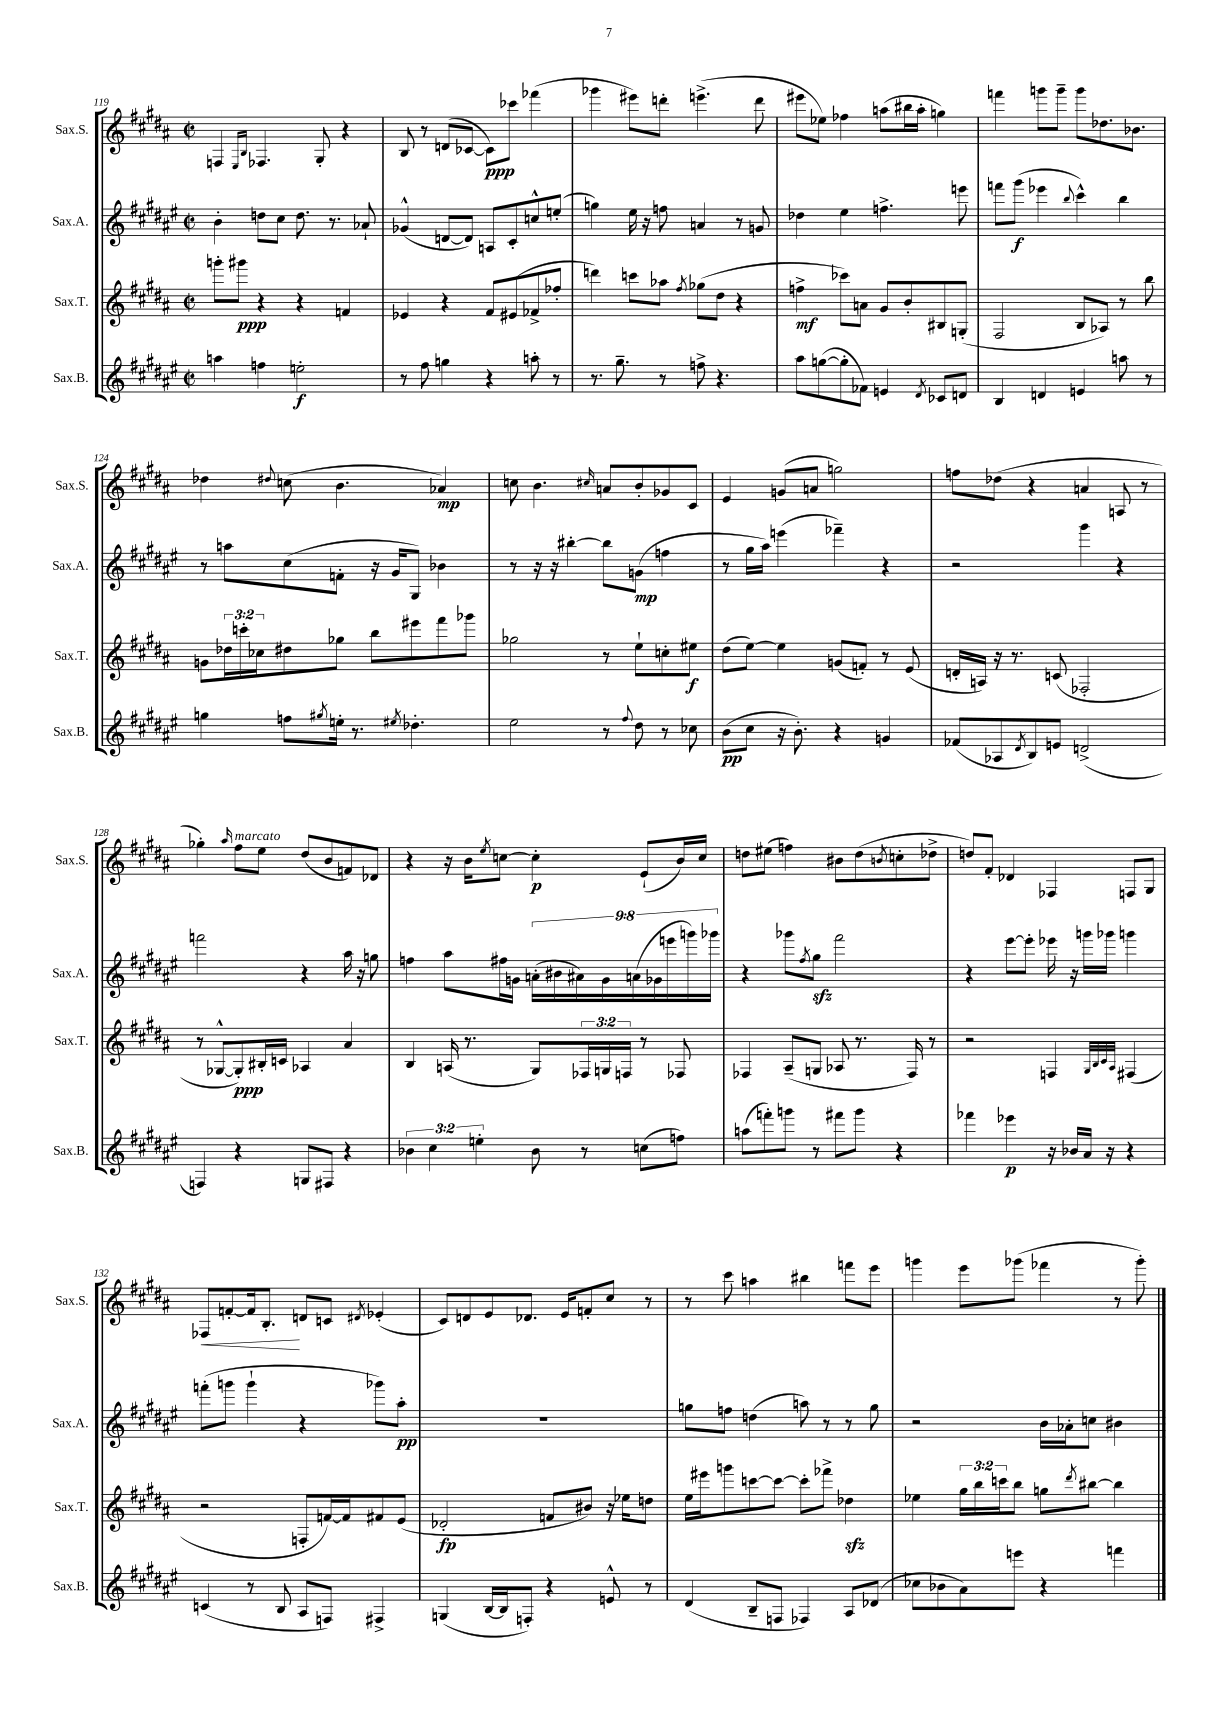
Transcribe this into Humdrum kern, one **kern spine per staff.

**kern	**dynam	**kern	**dynam	**kern	**dynam	**kern	**dynam
*part4	*part4	*part3	*part3	*part2	*part2	*part1	*part1
*staff4	*staff4	*staff3	*staff3	*staff2	*staff2	*staff1	*staff1
*I"Sax.B.	*	*I"Sax.T.	*	*I"Sax.A.	*	*I"Sax.S.	*
*I'Sax.B.	*	*I'Sax.T.	*	*I'Sax.A.	*	*I'Sax.S.	*
*clefG2	*	*clefG2	*	*clefG2	*	*clefG2	*
*k[f#c#g#d#a#e#]	*	*k[f#c#g#d#a#]	*	*k[f#c#g#d#a#e#]	*	*k[f#c#g#d#a#]	*
*M2/2	*	*M2/2	*	*M2/2	*	*M2/2	*
*met(c|)	*	*met(c|)	*	*met(c|)	*	*met(c|)	*
=119	=119	=119	=119	=119	=119	=119	=119
4aan\	.	8gggn'\L	.	4b'\	.	4Fn/	.
.	.	8ggg#X\J	ppp	.	.	.	.
.	.	.	.	.	.	16qqE/LL	.
.	.	.	.	.	.	16qqB/JJ	.
4ffn\	.	4r	.	8ddn\L	.	4.F-X/	.
.	.	.	.	8cc#\J	.	.	.
2een'\	f	4r	.	8.dd\	.	.	.
.	.	.	.	.	.	8G#'/	.
.	.	.	.	8.r	.	.	.
.	.	4fn/	.	.	.	4r	.
.	.	.	.	8a-X`/	.	.	.
=120	=120	=120	=120	=120	=120	=120	=120
8r	.	4e-X/	.	(4g-X^^/	.	8B/	.
8ff#\	.	.	.	.	.	8r	.
4ggn\	.	4r	.	[8dn/L	.	(8dn/L	.
.	.	.	.	8d/J])	.	[8c-X/J	.
4r	.	8f#/L	.	8An/L	.	8c-\L])	ppp
.	.	(8e#X/	.	8c#'/	.	8ccc-X\J	.
8aan'\	.	8f-X^/	.	8ccn^^/	.	(4fff-X\	.
8r	.	8ff-X'/J	.	(8een'/J	.	.	.
=121	=121	=121	=121	=121	=121	=121	=121
8.r	.	4dddn\)	.	4ggn\)	.	4ggg-X\	.
8.gg#~\	.	.	.	.	.	.	.
.	.	8cccn\L	.	16ee#\	.	8eee#X\L)	.
.	.	.	.	16r	.	.	.
8r	.	8aa-X\J	.	8ffn\	.	8dddn'\J	.
.	.	8qff#/	.	.	.	.	.
8ffn^\	.	(8gg-X\L	.	4an/	.	(4.eeen^\	.
4.r	.	8dd#\J	.	.	.	.	.
.	.	4r	.	8r	.	.	.
.	.	.	.	8gn/	.	8ddd\	.
=122	=122	=122	=122	=122	=122	=122	=122
8aa#\L	.	4ffn^\	mf	4dd-X\	.	8eee#X\L	.
([8ggn\	.	.	.	.	.	8ee-X\J)	.
8gg'\]	.	8ccc-X\L)	.	4ee#\	.	4ff-X\	.
8f-X\J)	.	8an\J	.	.	.	.	.
4en/	.	8g#/L	.	4.ffn^\	.	(8aan\L	.
.	.	8b'/	.	.	.	16bb#X\L	.
.	.	.	.	.	.	16aa'\JJ	.
8qd#/	.	.	.	.	.	.	.
8c-X/L	.	8B#X/	.	.	.	4ggn\)	.
8dn/J	.	(8Gn'/J	.	8eeen\	.	.	.
=123	=123	=123	=123	=123	=123	=123	=123
4B/	.	2F#/	.	8fffn\L	.	4fffn\	.
.	.	.	.	(8ggg#\J	f	.	.
4dn/	.	.	.	4eee-X\	.	8gggn\L	.
.	.	.	.	.	.	8ggg~\J	.
.	.	.	.	8qqbb/	.	.	.
4en/	.	8B/L	.	4ccc#^^\)	.	8ggg\L	.
.	.	8A-X/J)	.	.	.	8.dd-X\	.
8aan\	.	8r	.	4bb\	.	.	.
.	.	.	.	.	.	8.b-X\J	.
8r	.	8bb\	.	.	.	.	.
!!LO:LB:g=z
=124	=124	=124	=124	=124	=124	=124	=124
4ggn\	.	8gn\L	.	8r	.	4dd-X\	.
.	.	24dd-X\L	.	8aan\L	.	.	.
.	.	24cccn'\	.	.	.	.	.
.	.	24cc-X\J	.	.	.	.	.
.	.	.	.	.	.	8qqdd#X/	.
8ffn\L	.	8dd#X\	.	(8cc#\	.	(8ccn\	.
8qgg#X/	.	.	.	.	.	.	.
16een'\Jk	.	8gg-X\J	.	8fn'\J	.	4.b\	.
8.r	.	.	.	.	.	.	.
.	.	8bb\L	.	16r	.	.	.
.	.	.	.	16g#/KL	.	.	.
8qee#X/	.	.	.	.	.	.	.
4.dd-X'\	.	8eee#X\	.	8G#/J)	.	.	.
.	.	8fff#\	.	4b-X\	.	4a-X/)	mp
.	.	8ggg-X\J	.	.	.	.	.
=125	=125	=125	=125	=125	=125	=125	=125
2ee#\	.	2gg-X\	.	8r	.	8ccn\	.
.	.	.	.	16r	.	4.b\	.
.	.	.	.	16r	.	.	.
.	.	.	.	[4bb#X'\	.	.	.
.	.	.	.	.	.	16qqcc#X/	.
8r	.	8r	.	8bb#\L]	.	8an/L	.
8qqff#/	.	.	.	.	.	.	.
8dd#\	.	8ee`\L	.	(8gn\J	mp	8b'/	.
8r	.	8ccn'\	.	4ffn\	.	8g-X/	.
8cc-X\	.	8ee#X\J	f	.	.	8c#/J	.
=126	=126	=126	=126	=126	=126	=126	=126
(8b\L	pp	(8dd#\L	.	8r	.	4e/	.
8cc#\J	.	[8ee\J)	.	16gg#\LL	.	.	.
.	.	.	.	16aa#\JJ)	.	.	.
16r	.	4ee\]	.	(4eeen\	.	(8gn/L	.
8.b'\)	.	.	.	.	.	.	.
.	.	.	.	.	.	8an/J	.
4r	.	(8gn/L	.	4fff-X~\)	.	2ggn\)	.
.	.	8fn'/J)	.	.	.	.	.
4gn/	.	8r	.	4r	.	.	.
.	.	(8e/	.	.	.	.	.
=127	=127	=127	=127	=127	=127	=127	=127
(8f-X/L	.	16dn'/LL	.	2r	.	8ffn\L	.
.	.	16An/JJ)	.	.	.	.	.
8A-X/	.	16r	.	.	.	(8dd-X\J	.
.	.	8.r	.	.	.	.	.
8qd#/	.	.	.	.	.	.	.
8B/)	.	.	.	.	.	4r	.
8en/J	.	(8cn/	.	.	.	.	.
(2dn^/	.	2F-X'/	.	4ggg#\	.	4an/	.
.	.	.	.	4r	.	8An/	.
.	.	.	.	.	.	8r	.
!!LO:LB:g=z
=128	=128	=128	=128	=128	=128	=128	=128
4Fn/)	.	8r	.	2fffn\	.	4gg-X'\)	.
.	.	[8G-X^^/L	.	.	.	.	.
.	.	.	.	.	.	16qqaa#/	.
!	!	!	!	!	!	!LO:TX:a:i:t=marcato	!
4r	.	8G-'/])	ppp	.	.	8ff#\L	.
.	.	16B#X'/L	.	.	.	8ee\J	.
.	.	16cn/JJ	.	.	.	.	.
8Gn/L	.	4A-X/	.	4r	.	(8dd#/L	.
8F#X/J	.	.	.	.	.	8b/	.
4r	.	4a#/	.	16aa#\	.	8fn/)	.
.	.	.	.	16r	.	.	.
.	.	.	.	8ggn\	.	8d-X/J	.
=129	=129	=129	=129	=129	=129	=129	=129
6b-X\	.	4B/	.	4ffn\	.	4r	.
6cc#\	.	.	.	.	.	.	.
.	.	(16An/	.	8aa#\L	.	16r	.
.	.	8.r	.	.	.	16b\KL	.
6een'\	.	.	.	.	.	.	.
.	.	.	.	.	.	8qee/	.
.	.	.	.	16ff#X\L	.	[8ccn\J	.
.	.	.	.	16gn\JJ	.	.	.
8b-\	.	8G#/L)	.	(18an'\LL	.	4cc'\]	p
.	.	.	.	18b#X\	.	.	.
.	.	.	.	18a#X\)	.	.	.
8r	.	24F-X/L	.	.	.	.	.
.	.	24Gn/	.	18g\	.	.	.
.	.	24Fn/JJ	.	.	.	.	.
.	.	.	.	(18an\	.	.	.
(8ccn\L	.	8r	.	.	.	(8e`/L	.
.	.	.	.	18g-X\	.	.	.
.	.	.	.	18eeen\	.	.	.
8ffn\J)	.	8F-X/	.	.	.	16b/L)	.
.	.	.	.	18gggn\)	.	.	.
.	.	.	.	.	.	16cc/JJ	.
.	.	.	.	18ggg-X\JJ	.	.	.
=130	=130	=130	=130	=130	=130	=130	=130
(8aan\L	.	4F-X/	.	4r	.	8ddn\L	.
8fffn'\)	.	.	.	.	.	(8ee#X\J	.
8gggn\J	.	(8A#~/L	.	8ggg-X\L	.	4ffn\)	.
.	.	.	.	8qff#/	.	.	.
8r	.	8Gn/J	.	8gg#zz\J	.	.	.
8fff#X\L	.	8A-X/	.	2fff#\	.	8b#X\L	.
8ggg\J	.	8.r	.	.	.	(8dd\	.
.	.	.	.	.	.	8qbn/	.
4r	.	.	.	.	.	8ccn'\	.
.	.	16F-/)	.	.	.	.	.
.	.	8r	.	.	.	8dd-X^\J	.
=131	=131	=131	=131	=131	=131	=131	=131
4fff-X\	.	2r	.	4r	.	8ddn/L)	.
.	.	.	.	.	.	8f#'/J	.
4eee-X\	p	.	.	[8eee#\L	.	4d-X/	.
.	.	.	.	8eee#'\J]	.	.	.
16r	.	4Fn/	.	16eee-X\	.	4F-X/	.
16b-X/LL	.	.	.	16r	.	.	.
16a#/JJ	.	.	.	16gggn\LL	.	.	.
16r	.	.	.	16ggg-X\JJ	.	.	.
.	.	32qqG#/LLL	.	.	.	.	.
.	.	32qqB/	.	.	.	.	.
.	.	32qqc#/	.	.	.	.	.
.	.	32qqA#/JJJ	.	.	.	.	.
4r	.	(4F#X/	.	4gggn\	.	8Fn/L	.
.	.	.	.	.	.	8G#/J	.
!!LO:LB:g=z
=132	=132	=132	=132	=132	=132	=132	=132
!	!	!	!	!	!	!	!LO:HP:b
(4cn/	.	2r	.	(8fffn'\L	.	8F-X/L	<
.	.	.	.	8gggn\J	.	[8fn'/	.
8r	.	.	.	4ggg`\	.	16f/k]	.
.	.	.	.	.	.	8.B'/J	.
8B/	.	.	.	.	.	.	.
8A#/L	.	8Fn'/L	.	4r	.	8dn/L	[
8Fn/J)	.	[16fn/L)	.	.	.	8cn/J	.
.	.	16f/J]	.	.	.	.	.
.	.	.	.	.	.	8qd#X/	.
4F#X^/	.	8f#X/	.	8ggg-X\L)	.	(4e-X'/	.
.	.	(8e/J	.	8aa#'\J	pp	.	.
=133	=133	=133	=133	=133	=133	=133	=133
(4Gn/	.	2d-X'/	fp	1r	.	8c#/L)	.
.	.	.	.	.	.	8dn/	.
[16B/LL	.	.	.	.	.	8e/	.
16B/J]	.	.	.	.	.	.	.
8Fn'/J)	.	.	.	.	.	8.d-X/J	.
4r	.	8fn/L	.	.	.	.	.
.	.	.	.	.	.	16e/KL	.
.	.	8b#X/J)	.	.	.	8fn'/	.
8en^^/	.	16r	.	.	.	8cc#/J	.
.	.	16ee-X\KL	.	.	.	.	.
8r	.	8ddn\J	.	.	.	8r	.
=134	=134	=134	=134	=134	=134	=134	=134
(4d#/	.	16ee\LL	.	8ggn\L	.	8r	.
.	.	16eee#X\J	.	.	.	.	.
.	.	8gggn\	.	8ffn\J	.	8ccc#\	.
8B~/L	.	[8cccn\	.	(4ddn\	.	4aan\	.
8Fn/J	.	8ccc\J_	.	.	.	.	.
4F-X/)	.	8ccc'\L]	.	8aan\)	.	4bb#X\	.
.	.	8fff-X^\J	.	8r	.	.	.
8A#/L	.	4dd-Xzz\	.	8r	.	8fffn\L	.
(8d-X/J	.	.	.	8gg\	.	8eee\J	.
=135	=135	=135	=135	=135	=135	=135	=135
8cc-X\L	.	4ee-X\	.	2r	.	4gggn\	.
8b-X\	.	.	.	.	.	.	.
8a#\)	.	24gg#\LL	.	.	.	8eee\L	.
.	.	24bb\	.	.	.	.	.
.	.	24cccn\J	.	.	.	.	.
8eeen\J	.	8bb\J	.	.	.	(8ggg-X\J	.
4r	.	8ggn\L	.	16b\LL	.	4fff-X\	.
.	.	.	.	16a-X'\J	.	.	.
.	.	8qddd#/	.	.	.	.	.
.	.	[8bb#X\J	.	8ccn\J	.	.	.
4fffn\	.	4bb#\]	.	4b#X\	.	8r	.
.	.	.	.	.	.	8ggg-'\)	.
==	==	==	==	==	==	==	==
*-	*-	*-	*-	*-	*-	*-	*-
